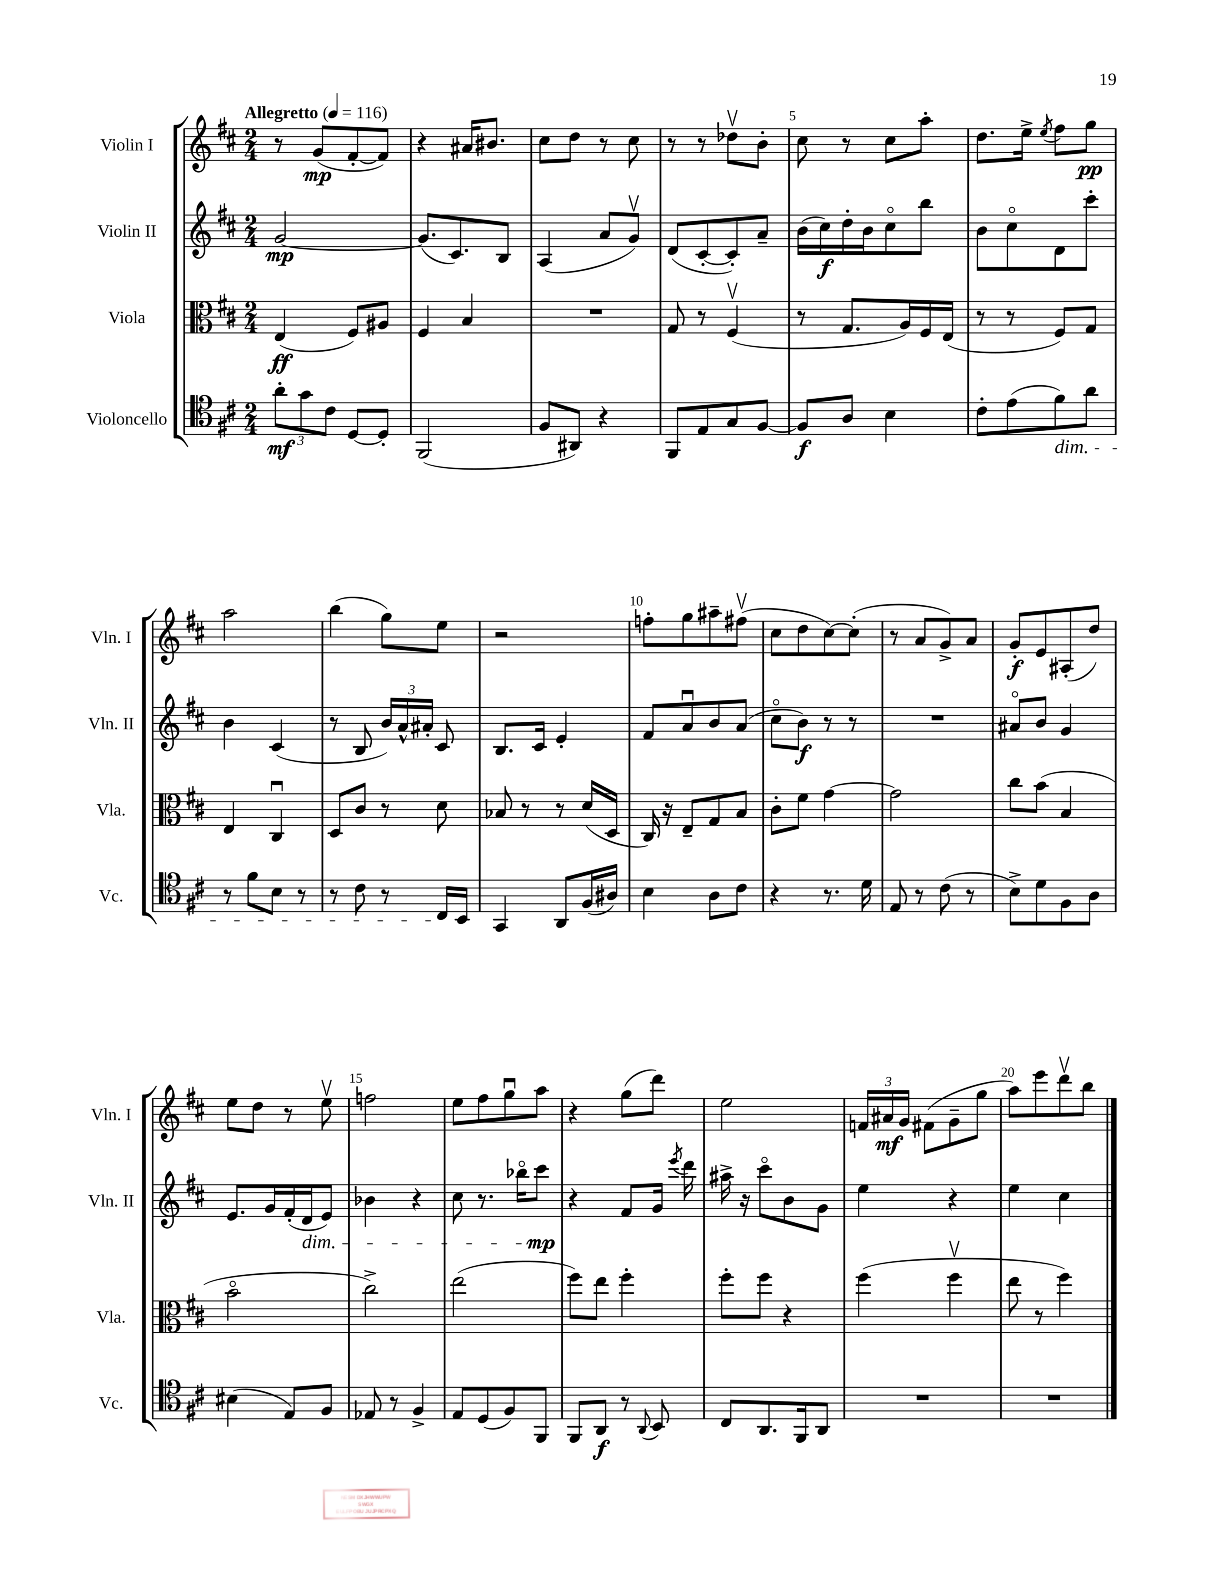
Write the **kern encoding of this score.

**kern	**kern	**kern	**kern
*staff4	*staff3	*staff2	*staff1
*clefC4	*clefC3	*clefG2	*clefG2
*k[f#c#]	*k[f#c#]	*k[f#c#]	*k[f#c#]
*M2/4	*M2/4	*M2/4	*M2/4
*MM116	*MM116	*MM116	*MM116
12a'\L	(4E/	[2g/	8r
12g\	.	.	.
.	.	.	(8g/L
12c#\J	.	.	.
[8D/L	8F#/L)	.	[8f#'/
8D'/]J	8A#/J	.	8f#/]J)
=	=	=	=
(2FF#/	4F#/	(8.g/]L	4r
.	.	8.c#/)	.
.	4B/	.	16a#/LK
.	.	.	8.b#/J
.	.	8B/J	.
=	=	=	=
8F#/L	2r	(4A/	8cc#\L
8AA#/J)	.	.	8dd\J
4r	.	8a/L	8r
.	.	8gv/J)	8cc#\
=	=	=	=
8FF#/L	8G/	(8d/L	8r
8E/	8r	[8c#'/	8r
8G/	(4F#v/	8c#'/])	8dd-v\L
[8F#/J	.	8a~/J	8b'\J
=	=	=	=
8F#/]L	8r	(16b\LL	8cc#\
.	.	16cc#\)	.
8A/J	8.G/L	16dd'\	8r
.	.	16b\J	.
4B\	.	8cc#o\	8cc#\L
.	16A/L)	.	.
.	16F#/	8bb\J	8aa'\J
.	(16E/JJ	.	.
=	=	=	=
8c#'\L	8r	8b\L	8.dd\L
(8e\	8r	8cc#o\	.
.	.	.	16ee^\Jk
.	.	.	8qee/
8f#\)	8F#/L)	8d\	8ff#\L
8a\J	8G/J	8ccc#'\J	8gg\J
=	=	=	=
8r	4E/	4b\	2aa\
8f#\L	.	.	.
8B\J	4C#u/	(4c#/	.
8r	.	.	.
=	=	=	=
8r	8D/L	8r	(4bb\
8c#\	8c#/J	8B/	.
8r	8r	24b/LL)	8gg\L)
.	.	24a^^/	.
.	.	24a#'/JJ	.
16C#/LL	8d\	8c#/	8ee\J
16BB/JJ	.	.	.
=	=	=	=
4GG/	8B-/	8.B/L	2r
.	8r	.	.
.	.	16c#/Jk	.
8AA/L	8r	4e'/	.
(16F#/L	(16d/LL	.	.
16A#/JJ)	16D/JJ	.	.
=	=	=	=
4B\	16C#/)	8f#/L	8ff'\L
.	16r	.	.
.	8E~/L	8au/	8gg\
8A\L	8G/	8b/	8aa#~\
8c#\J	8B/J	(8a/J	(8ff#v\J
=	=	=	=
4r	8c#'\L	8cc#o\L	8cc#\L
.	8f#\J	8b\J)	8dd\
8.r	[4g\	8r	[8cc#\)
.	.	8r	(8cc#'\]J
16d\	.	.	.
=	=	=	=
8E/	2g\]	2r	8r
8r	.	.	8a/L
(8c#\	.	.	8g^/)
8r	.	.	8a/J
=	=	=	=
8B^\L)	8cc#\L	8a#o/L	8g'/L
8d\	(8b\J	8b/J	8e/
8F#\	4B/	4g/	(8A#'/
8A\J	.	.	8dd/J)
=	=	=	=
(4B#\	2bo\	8.e/L	8ee\L
.	.	.	8dd\J
.	.	16g/L	.
8E/L)	.	(16f#'/	8r
.	.	16d/J	.
8F#/J	.	8e/J)	8eev\
=	=	=	=
8E-/	2cc#^\)	4b-\	2ff\
8r	.	.	.
4F#^/	.	4r	.
=	=	=	=
8E/L	(2ee\	8cc#\	8ee\L
(8D/	.	8.r	8ff#\
8F#/)	.	.	8ggu\
.	.	16bb-o\LK	.
8FF#/J	.	8ccc#\J	8aa\J
=	=	=	=
8FF#/L	8ff#\L)	4r	4r
8AA/J	8ee\J	.	.
8r	4ff#'\	8f#/L	(8gg\L
8qqAA/	.	.	.
8BB/	.	16g/Jk	8ddd\J)
.	.	8qeee/	.
.	.	16ddd\	.
=	=	=	=
8C#/L	8ff#'\L	16aa#^\	2ee\
.	.	16r	.
8.AA/	8ff#\J	8ccc#o\L	.
.	4r	8b\	.
16FF#/k	.	.	.
8AA/J	.	8g\J	.
=	=	=	=
2r	(4ff#\	4ee\	24f/LL
.	.	.	24a#/
.	.	.	24g/JJ
.	.	.	(8f#\L
.	4ff#v\	4r	8g~\
.	.	.	8gg\J
=	=	=	=
2r	8ee\	4ee\	8aa\L)
.	8r	.	8eee\
.	4ff#\)	4cc#\	8dddv\
.	.	.	8bb\J
==	==	==	==
*-	*-	*-	*-
